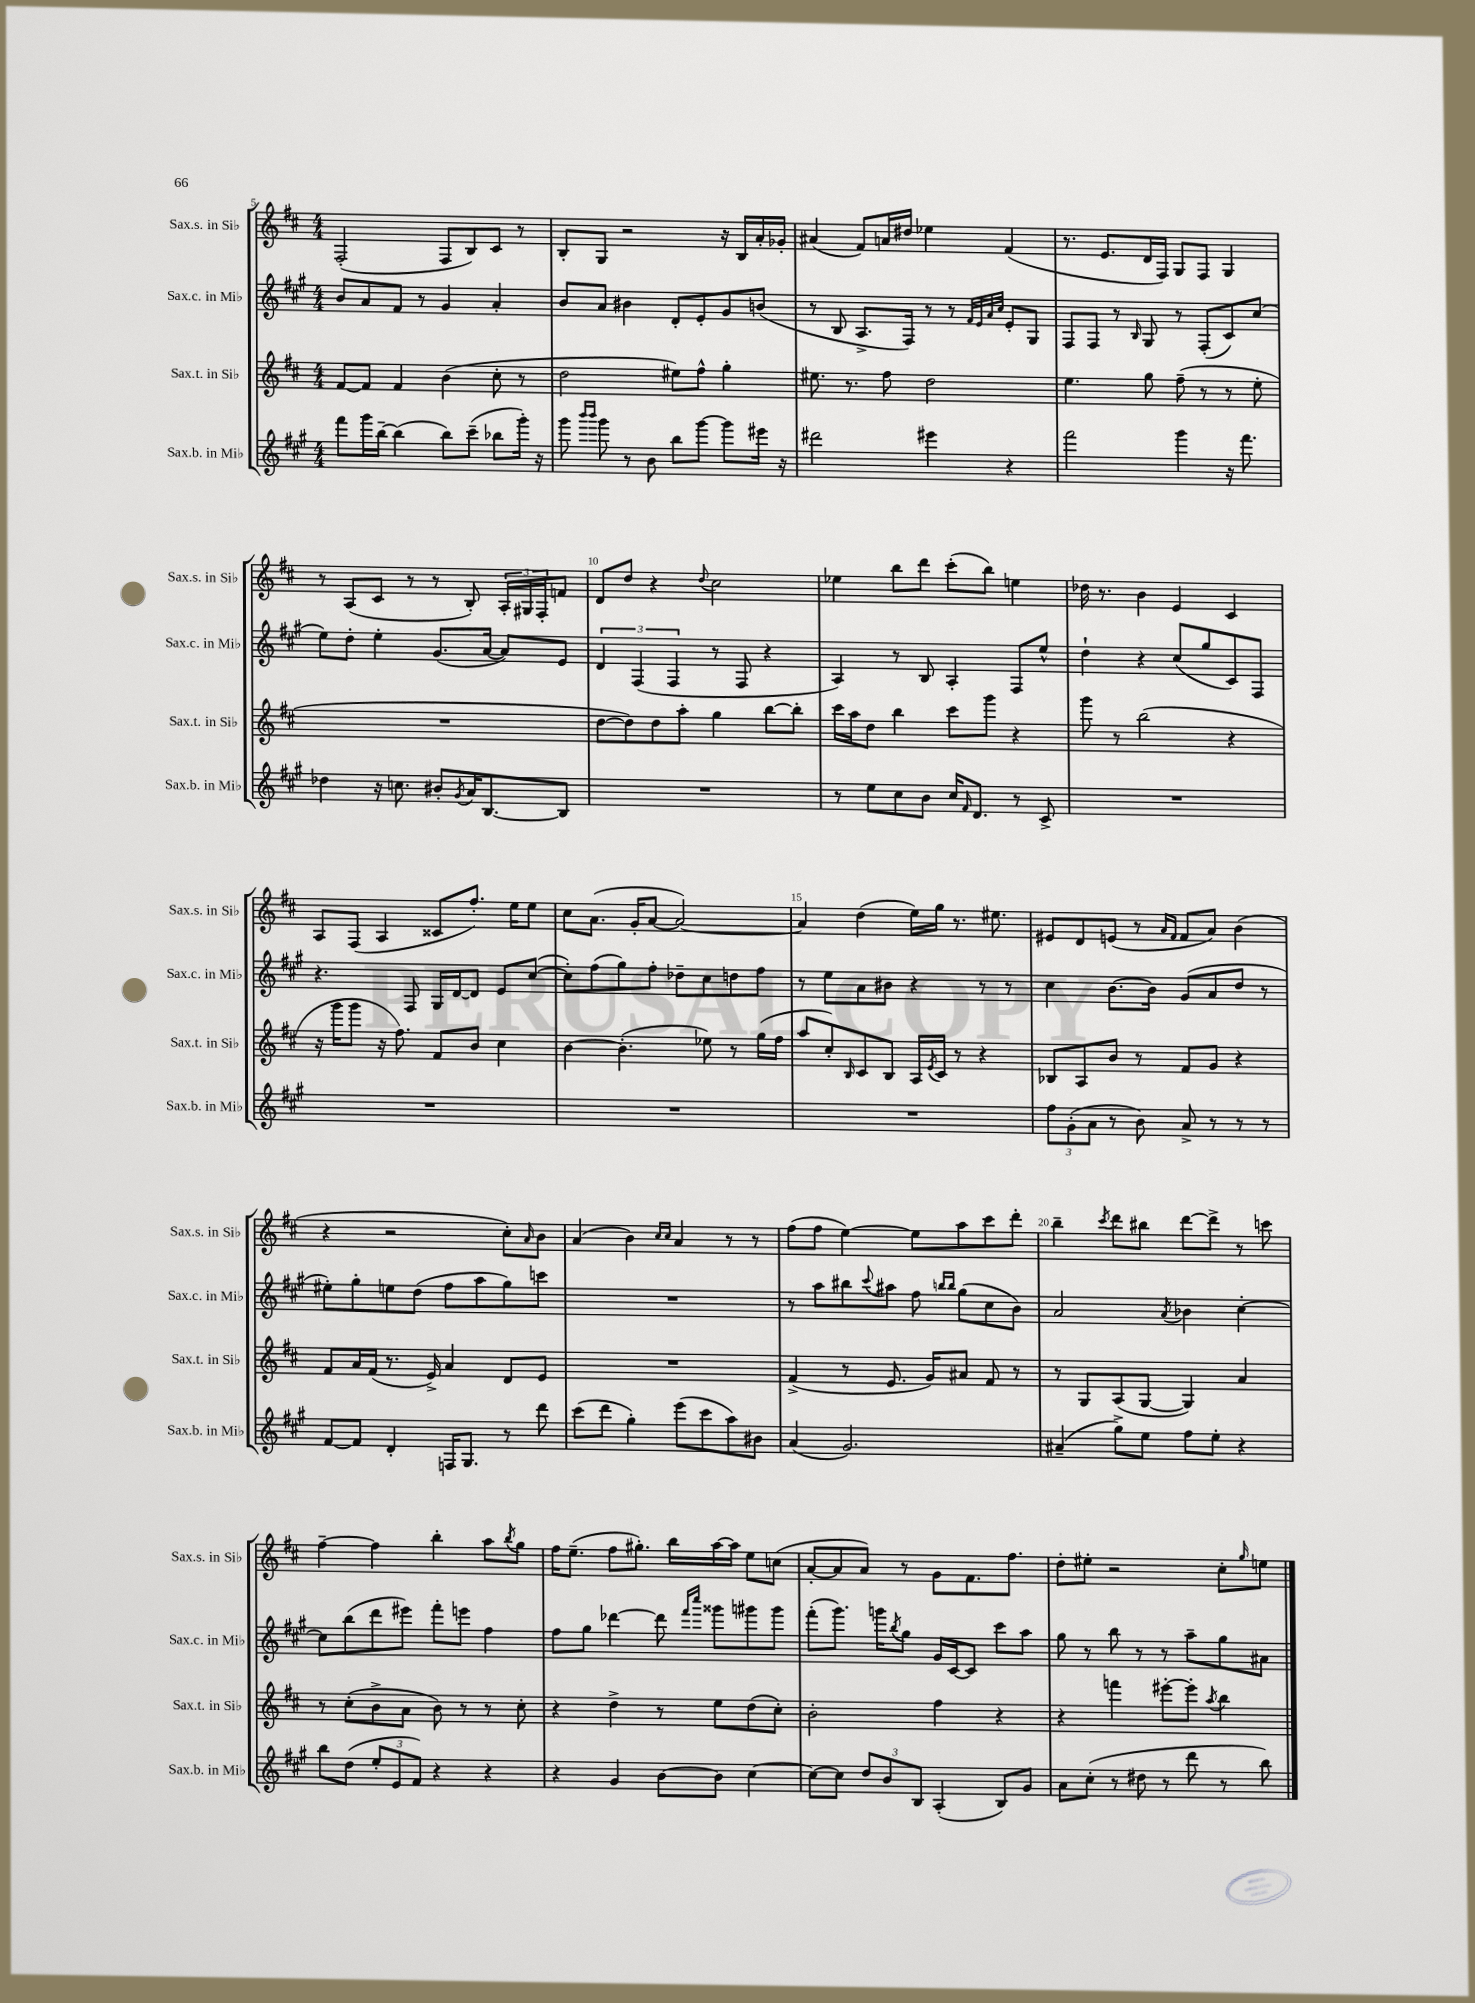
<<
\new StaffGroup <<
\new Staff = "s0" \with { instrumentName = "Sax.s. in Sib" shortInstrumentName = "Sax.s. in Sib" } {
    \clef treble \key d \major \numericTimeSignature \time 4/4
    fis2-.( fis8 b8) cis'8 r8 |
    b8-. g8 r2 r16 b16 a'16-. ges'16-. |
    ais'4( fis'8) a'16 dis''16 ees''4 fis'4( |
    r8. e'8. d'16 fis16) g8 fis8 g4 |
    r8 a8( cis'8 r8 r8 b8-.) \tuplet 3/2 { a16-. gis16 fis16-. } f'8 |
    d'8 d''8 r4 \appoggiatura { d''8 } cis''2 |
    ees''4 b''8 d'''8 cis'''8-.( b''8) e''4 |
    des''16 r8. b'4 e'4 cis'4 |
    a8 fis8( a4 cisis'8 fis''8.-.) e''16 e''8 |
    cis''8 a'8.( g'16-. a'8~ a'2~) |
    a'4 d''4( e''16) g''16 r8. eis''8. |
    eis'8 d'8 e'8( r8 \grace { a'16 fis'16 } fis'8 a'8) b'4( |
    r4 r2 cis''8-.) \grace { a'16 } b'8 |
    a'4( b'4) \grace { cis''16 cis''16 } a'4 r8 r8 |
    fis''8( fis''8 e''4~) e''8 a''8 cis'''8 d'''8-. |
    b''4-- \acciaccatura { cis'''8 } d'''8 bis''8 d'''8~ d'''8-> r8 c'''8 |
    fis''4~-- fis''4 b''4-. a''8 \acciaccatura { b''8 } g''8 |
    fis''16 e''8.--( fis''8 gis''8.-.) b''16 a''16~ a''16 e''8 c''8( |
    a'8~-. a'8 a'8) r8 g'8 fis'8. fis''8. |
    d''8-. eis''8-. r2 cis''8-. \grace { g''16 } e''8 \bar "|." |
}
\new Staff = "s1" \with { instrumentName = "Sax.c. in Mib" shortInstrumentName = "Sax.c. in Mib" } {
    \clef treble \key a \major \numericTimeSignature \time 4/4
    b'8 a'8 fis'8 r8 gis'4 a'4-. |
    b'8 a'8 bis'4 d'8-. e'8-. gis'8 b'8( |
    r8 b8 a8.-> fis16) r8 r8 \grace { fis'32 e'32 a'32 cis''32 } e'8-. gis8 |
    fis8 fis8 r8 \grace { b16 } gis8 r8 fis8-.( cis'8) cis''8( |
    e''8) d''8-. e''4-. gis'8.( a'16~ a'8) e'8 |
    \tuplet 3/2 { d'4 fis4( fis4 } r8 fis8 r4 |
    a4) r8 b8 a4-. fis8 e''8-^ |
    d''4-! r4 cis''8( gis''8 cis'8) fis8 |
    r4. fis8 gis16 d'16~ d'8 e'8 cis''8~( |
    cis''8-.) fis''8( gis''8) fis''8-. des''8-- cis''8 d''8 fis''8 |
    r8 e''8 a'8 bis'8 r4 r8 r8 |
    cis''4 b'8.~ b'16 gis'8( a'8 d''8 r8 |
    eis''8-.) gis''8-. e''8 d''8( fis''8 a''8 gis''8) c'''8 |
    R1 |
    r8 a''8 bis''8 \appoggiatura { cis'''8 } ais''8 fis''8 \grace { b''16 b''16 } gis''8( cis''8 b'8) |
    a'2 \acciaccatura { a'8 } bes'4 cis''4~-. |
    cis''8 b''8( d'''8 eis'''8) fis'''8-. e'''8 fis''4 |
    fis''8 gis''8 des'''4~ des'''8 \grace { fis'''16 cis''''16 } gisis'''8 gis'''8 gis'''8 |
    fis'''8-.( gis'''8.) g'''16 \acciaccatura { b''8 } gis''8 gis'16 cis'16~ cis'8 cis'''8 a''8 |
    gis''8 r8 b''8 r8 r8 a''8-- gis''8 ais'8 \bar "|." |
}
\new Staff = "s2" \with { instrumentName = "Sax.t. in Sib" shortInstrumentName = "Sax.t. in Sib" } {
    \clef treble \key d \major \numericTimeSignature \time 4/4
    fis'8~ fis'8 fis'4 b'4( cis''8-. r8 |
    d''2 eis''8) fis''8-^ g''4-. |
    eis''8. r8. fis''8 d''2 |
    e''4. g''8 fis''8--( r8 r8 e''8-. |
    R1 |
    d''8~ d''8) d''8 a''8-. g''4 b''8~ b''8-. |
    cis'''16 a''16 d''8 b''4 cis'''8 g'''8 r4 |
    g'''8 r8 b''2( r4 |
    r16 g'''16 g'''8 r16 fis''8.) fis'8 b'8 cis''4 |
    b'4~ b'4.-.( ees''8) r8 g''16( fis''16 |
    a''8 cis''8-.) \grace { b16 } cis'8 b8 a16 \acciaccatura { e'8 } cis'16 r8 r4 |
    bes8 a8 b'8 r8 fis'8 g'8 r4 |
    fis'8 a'16 fis'16( r8. e'16->) a'4 d'8 e'8 |
    R1 |
    fis'4->( r8 e'8. g'16) ais'8 fis'8 r8 |
    r8 g8 a8( g8~ g4) a'4 |
    r8 cis''8-.( b'8-> a'8 b'8) r8 r8 cis''8-. |
    r4 d''4-> r8 e''8 d''8( cis''8-.) |
    b'2-. fis''4 r4 |
    r4 f'''4 eis'''8~-. eis'''8-. \acciaccatura { a''8 } b''4 \bar "|." |
}
\new Staff = "s3" \with { instrumentName = "Sax.b. in Mib" shortInstrumentName = "Sax.b. in Mib" } {
    \clef treble \key a \major \numericTimeSignature \time 4/4
    fis'''8 gis'''16 b''16~-- b''4( b''8) cis'''8--( bes''8 gis'''16-.) r16 |
    gis'''8 \grace { b'''16 b'''16 } gis'''8 r8 b'8 b''8 gis'''8~ gis'''8 eis'''16 r16 |
    dis'''2 eis'''4 r4 |
    fis'''2 gis'''4 r16 fis'''8. |
    des''4 r16 c''8. bis'8-. \acciaccatura { gis'8 } a'16 b8.~ b8 |
    R1 |
    r8 e''8 cis''8 b'8 cis''16 \grace { fis'16 } d'8. r8 cis'8-> |
    R1 |
    R1 |
    R1 |
    R1 |
    \tuplet 3/2 { fis''8 gis'8-.( a'8 } r8 b'8) a'8-> r8 r8 r8 |
    fis'8~ fis'8 d'4-. f16 gis8. r8 d'''8 |
    cis'''8( d'''8 gis''4-.) e'''8( cis'''8 a''8) bis'8 |
    a'4( gis'2.) |
    ais'4--( gis''8->) e''8 fis''8 e''8-. r4 |
    b''8 d''8( \tuplet 3/2 { e''8-. e'8 fis'8) } r4 r4 |
    r4 gis'4 b'8~ b'8 cis''4~ |
    cis''8~ cis''8 \tuplet 3/2 { d''8 b'8 b8 } a4-.( b8) gis'8 |
    a'8 cis''8-.( r8 dis''8 r8 d'''8 r8 b''8) \bar "|." |
}
>>
>>
\layout { \context { \Score currentBarNumber = #5 \override BarNumber.break-visibility = ##(#f #t #t) barNumberVisibility = #(every-nth-bar-number-visible 5) } }
